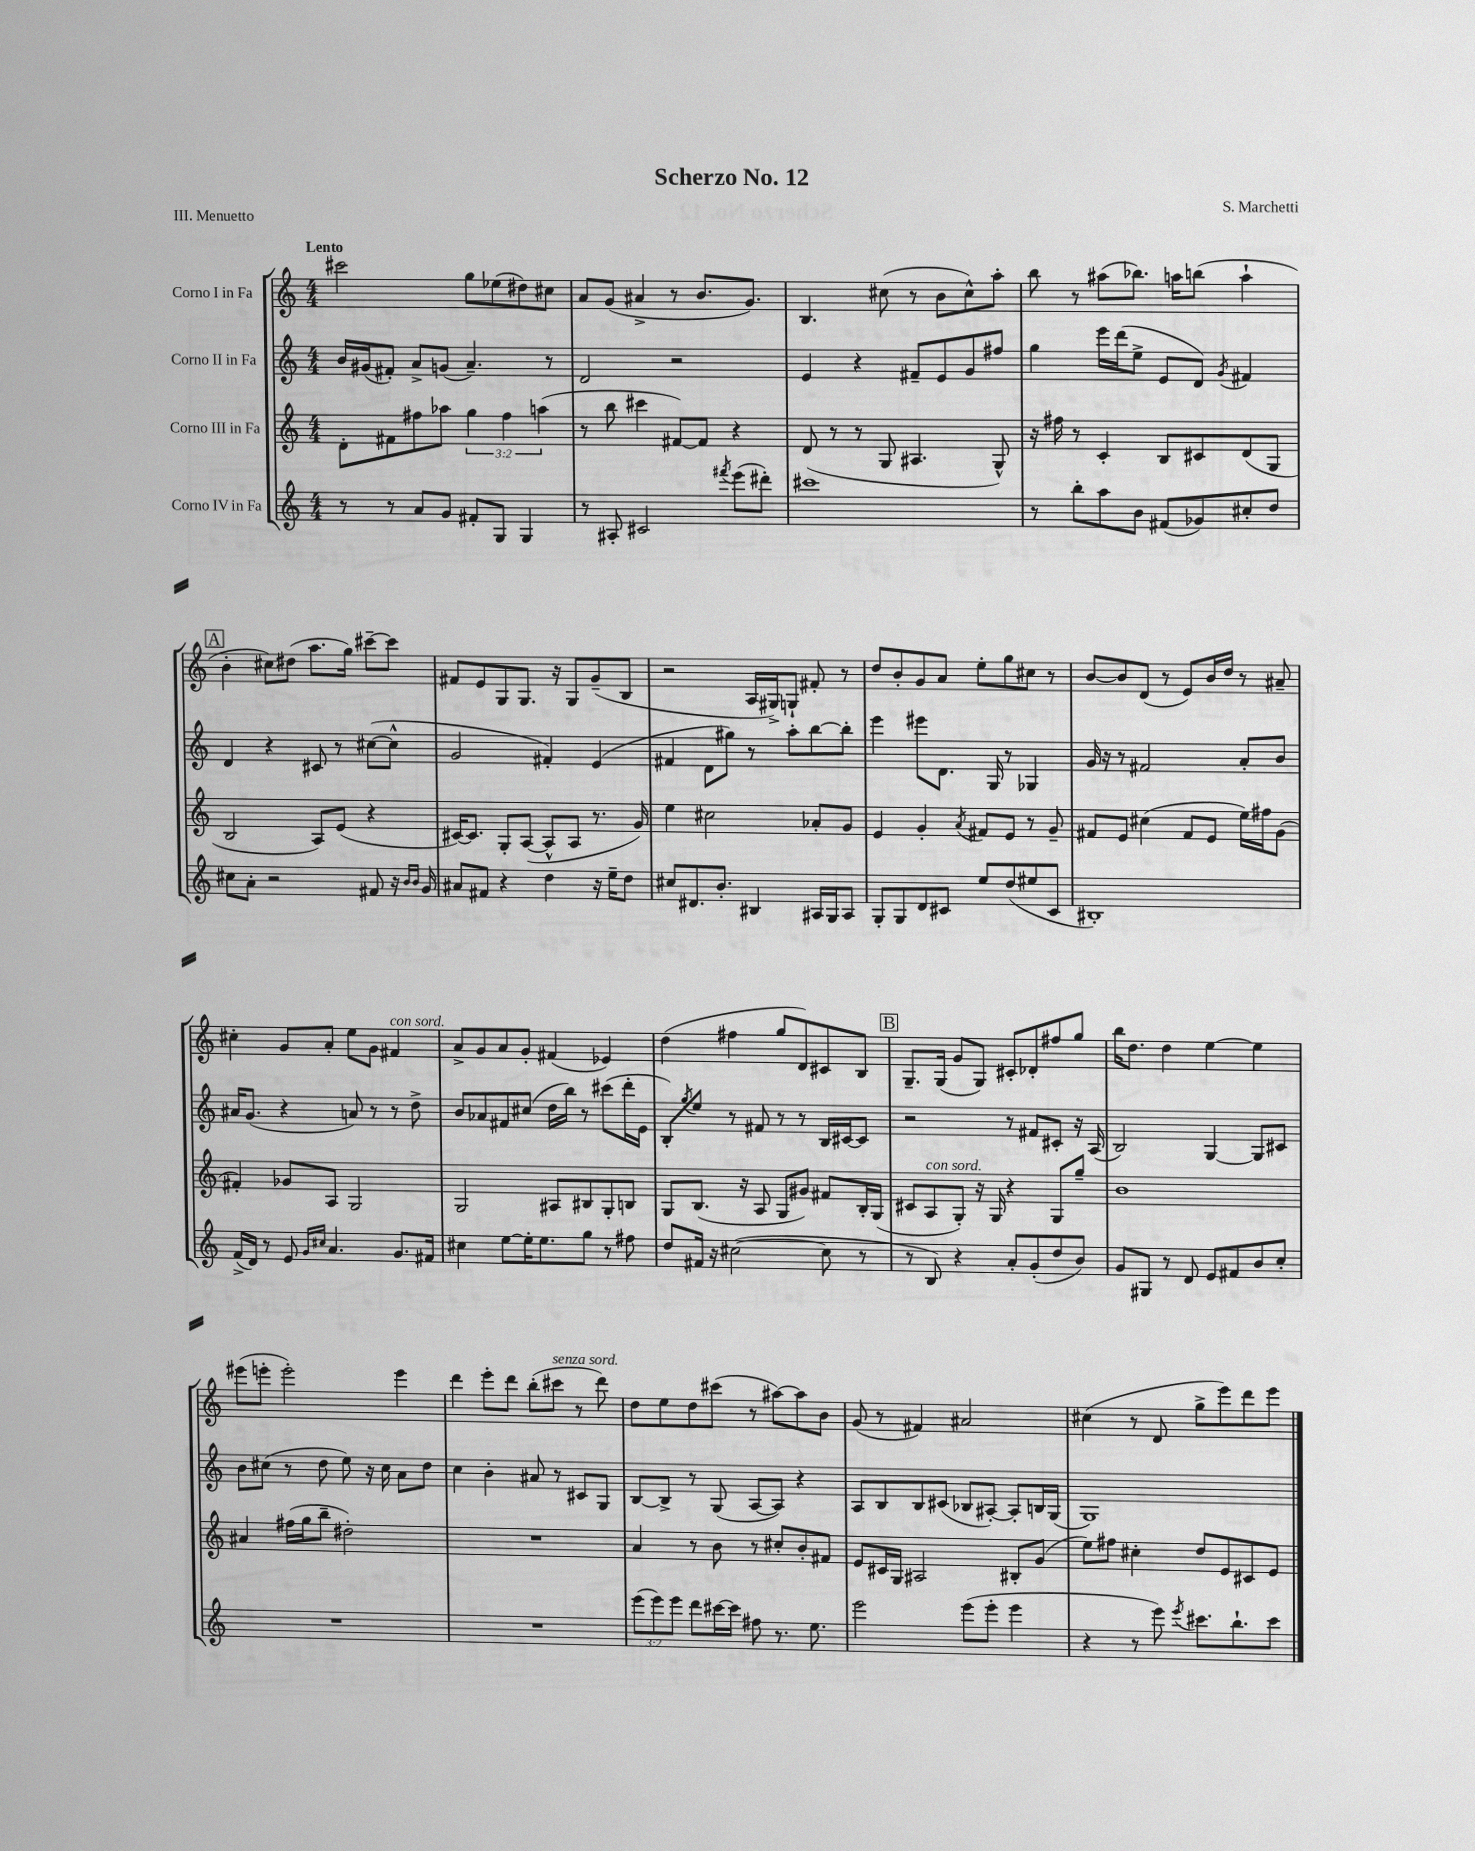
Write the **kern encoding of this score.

**kern	**kern	**kern	**kern
*staff4	*staff3	*staff2	*staff1
*clefG2	*clefG2	*clefG2	*clefG2
*k[]	*k[]	*k[]	*k[]
*M4/4	*M4/4	*M4/4	*M4/4
8r	8d'	16b	2ccc#
.	.	(16g#	.
8r	8f#	8f#')	.
8a	8ff#	8a^	.
8g	8aa-	(8g	.
8f#'	6gg	4.a~)	8gg
8G	.	.	(8ee-
.	6ff#	.	.
4G	.	.	8dd#)
.	(6aa	.	.
.	.	8r	8cc#
=	=	=	=
8r	8r	2d	8a
8A#'	8bb	.	(8g
2c#	4ccc#	.	4a#^
.	[8f#)	2r	8r
.	8f#]	.	8.b
8qfff#	.	.	.
(8eee	4r	.	.
.	.	.	8.g)
8ddd#')	.	.	.
=	=	=	=
1ccc#	(8d	4e	4.B
.	8r	.	.
.	8r	4r	.
.	8G	.	(8cc#
.	4.A#	8f#~	8r
.	.	8e	8b
.	.	8g	8cc#^^)
.	8G^^)	8ff#	8aa'
=	=	=	=
8r	16r	4gg	8bb
.	16ff#	.	.
8bb'	8r	.	8r
8aa	4c'	16eee	(8aa#
.	.	(16ddd	.
8b	.	8ee^	8.bb-)
(8f#	8B	8e	.
.	.	.	16aa
8g-)	8c#	8d)	(8bb
.	.	8qg	.
8cc#'	(8d	4f#	4aa`
8dd	8G	.	.
=	=	=	=
8cc#	2B	4d	4b'
8a'	.	.	.
2r	.	4r	8cc#)
.	.	.	(8dd#
.	8A)	8c#	8.aa
.	(8e	8r	.
.	.	.	16gg)
8f#	4r	([8cc#	[8ccc#~
16r	.	8cc#^^]	8ccc#]
16qqb	.	.	.
16qqb	.	.	.
16g	.	.	.
=	=	=	=
8a#	[16c#)	2g	8f#
.	8.c#]	.	.
8f#	.	.	8e
4r	8G'	.	8G
.	([8A	.	8.G
4dd	8A^^]	4f#')	.
.	.	.	16r
.	8A	.	8G
16r	8.r	(4e	(8g~
16ee~	.	.	.
8dd	.	.	8B
.	16g)	.	.
=	=	=	=
8cc#	4ee	4f#	2r
8.d#	.	.	.
.	2cc#	8d	.
8.b'	.	.	.
.	.	8gg#)	.
4B#	.	8r	16A
.	.	.	16G#^)
.	.	8aa'	8G`
16A#	8a-'	[8bb	8f#'
16G	.	.	.
8A#	8g	8bb']	8r
=	=	=	=
8G'	4e	4eee	8dd
8G	.	.	8b'
8d	4g'	8eee#	8g
8c#	.	8.d	8a
.	8qa	.	.
8ee	8f#	.	8ee'
.	.	16G	.
(8dd	8e	8r	8gg
8ee#	8r	4G-	8cc#
8c#	8g~	.	8r
=	=	=	=
1B#')	8f#	16g	[8b
.	.	16r	.
.	8e	8r	8b]
.	(4cc#	2f#	(8d
.	.	.	8r
.	8f#	.	8e)
.	8e	.	16b
.	.	.	16dd
.	16ee)	8a'	8r
.	16ff#	.	.
.	(8g	8b	8a#~
=	=	=	=
(16f^	4f#')	16a#	4cc#'
16d)	.	(8.g	.
8r	.	.	.
8e	8g-	4r	8g
16qqg	.	.	.
16qqcc#	.	.	.
4.a	8A	.	8a'
.	2G	8a)	8ee
.	.	8r	8g
8.g	.	8r	4f#
.	.	8dd^	.
16f#	.	.	.
=	=	=	=
4cc#	2G	8b	8a^
.	.	8a-	8g
[8ee	.	8f#	8a
16ee']	.	(8cc#	8g'
8.ee	.	.	.
.	8A#	16dd	(4f#
.	.	16bb)	.
8gg	8B#	8r	.
8r	8G'	(8ccc#	4e-)
8ff#	8B	16ddd'	.
.	.	16e	.
=	=	=	=
8dd	8G	8B')	(4dd
.	.	8qgg	.
16f#	(8.B	8ee	.
16r	.	.	.
([2cc#	.	8r	4ff#
.	16r	.	.
.	8A	8f#	.
.	8G	8r	8gg
.	8g#)	8r	8d)
8cc#]	8f#	16B	8c#
.	.	[16c#	.
8r	16B'	8c#]	8B
.	(16G	.	.
=	=	=	=
8r	8c#	2r	8.G~
8B)	8A	.	.
.	.	.	(16G
4r	8G')	.	8g
.	16r	.	8G)
.	16G	.	.
8a'	4r	8r	8c#'
(8g'	.	8f#	8d-'
8dd	8G	8c#'	8ff#
8b)	8gg~	16r	8gg
.	.	(16A	.
=	=	=	=
8g	1b	2B)	16bb
.	.	.	8.dd
8G#	.	.	.
8r	.	.	4dd
8d	.	.	.
8e	.	[4G	[4ee
8f#	.	.	.
8b	.	8G]	4ee]
8cc'	.	8c#	.
=	=	=	=
1r	4a#	8b	(8eee#
.	.	(8cc#	8eee'
.	(16ff#	8r	2eee')
.	16gg	.	.
.	8bb~	8dd	.
.	2dd#')	8ee)	.
.	.	16r	.
.	.	16cc#	.
.	.	8a	4eee
.	.	8dd	.
=	=	=	=
1r	1r	4cc	4ddd
.	.	4b'	8eee'
.	.	.	8ddd
.	.	8a#	(8bb'
.	.	8r	8ccc#
.	.	8c#	8r
.	.	8G	8ddd)
=	=	=	=
(12eee	4a	[8B	8dd
12eee)	.	.	.
.	.	8B^]	8ee
12eee	.	.	.
8ddd	8r	8r	8dd
[16ccc#	8b	(8G	(8ccc#
16ccc#]	.	.	.
8ff#	8r	[8A	8r
8.r	8cc#'	8A])	[8aa#)
.	8b'	4r	8aa#]
8.ee	.	.	.
.	8f#	.	8b
=	=	=	=
2eee	8e	8A	(8g
.	16c#	8B	8r
.	16G	.	.
.	2A#	8B	4f#)
.	.	(8c#	.
(8eee	.	8B-	2a#
8eee'	.	[8A#')	.
4eee	8B#'	8A#']	.
.	(8g	16B	.
.	.	(16G	.
=	=	=	=
4r	8ee)	1G)	(4cc#
.	8ff#	.	.
8r	4cc#'	.	8r
8eee)	.	.	8d
8qeee	.	.	.
8.ccc#	8dd	.	8gg^
.	8e	.	8eee)
8.bb`	.	.	.
.	8c#	.	8ddd
8ccc#	8e	.	8eee
==	==	==	==
*-	*-	*-	*-
